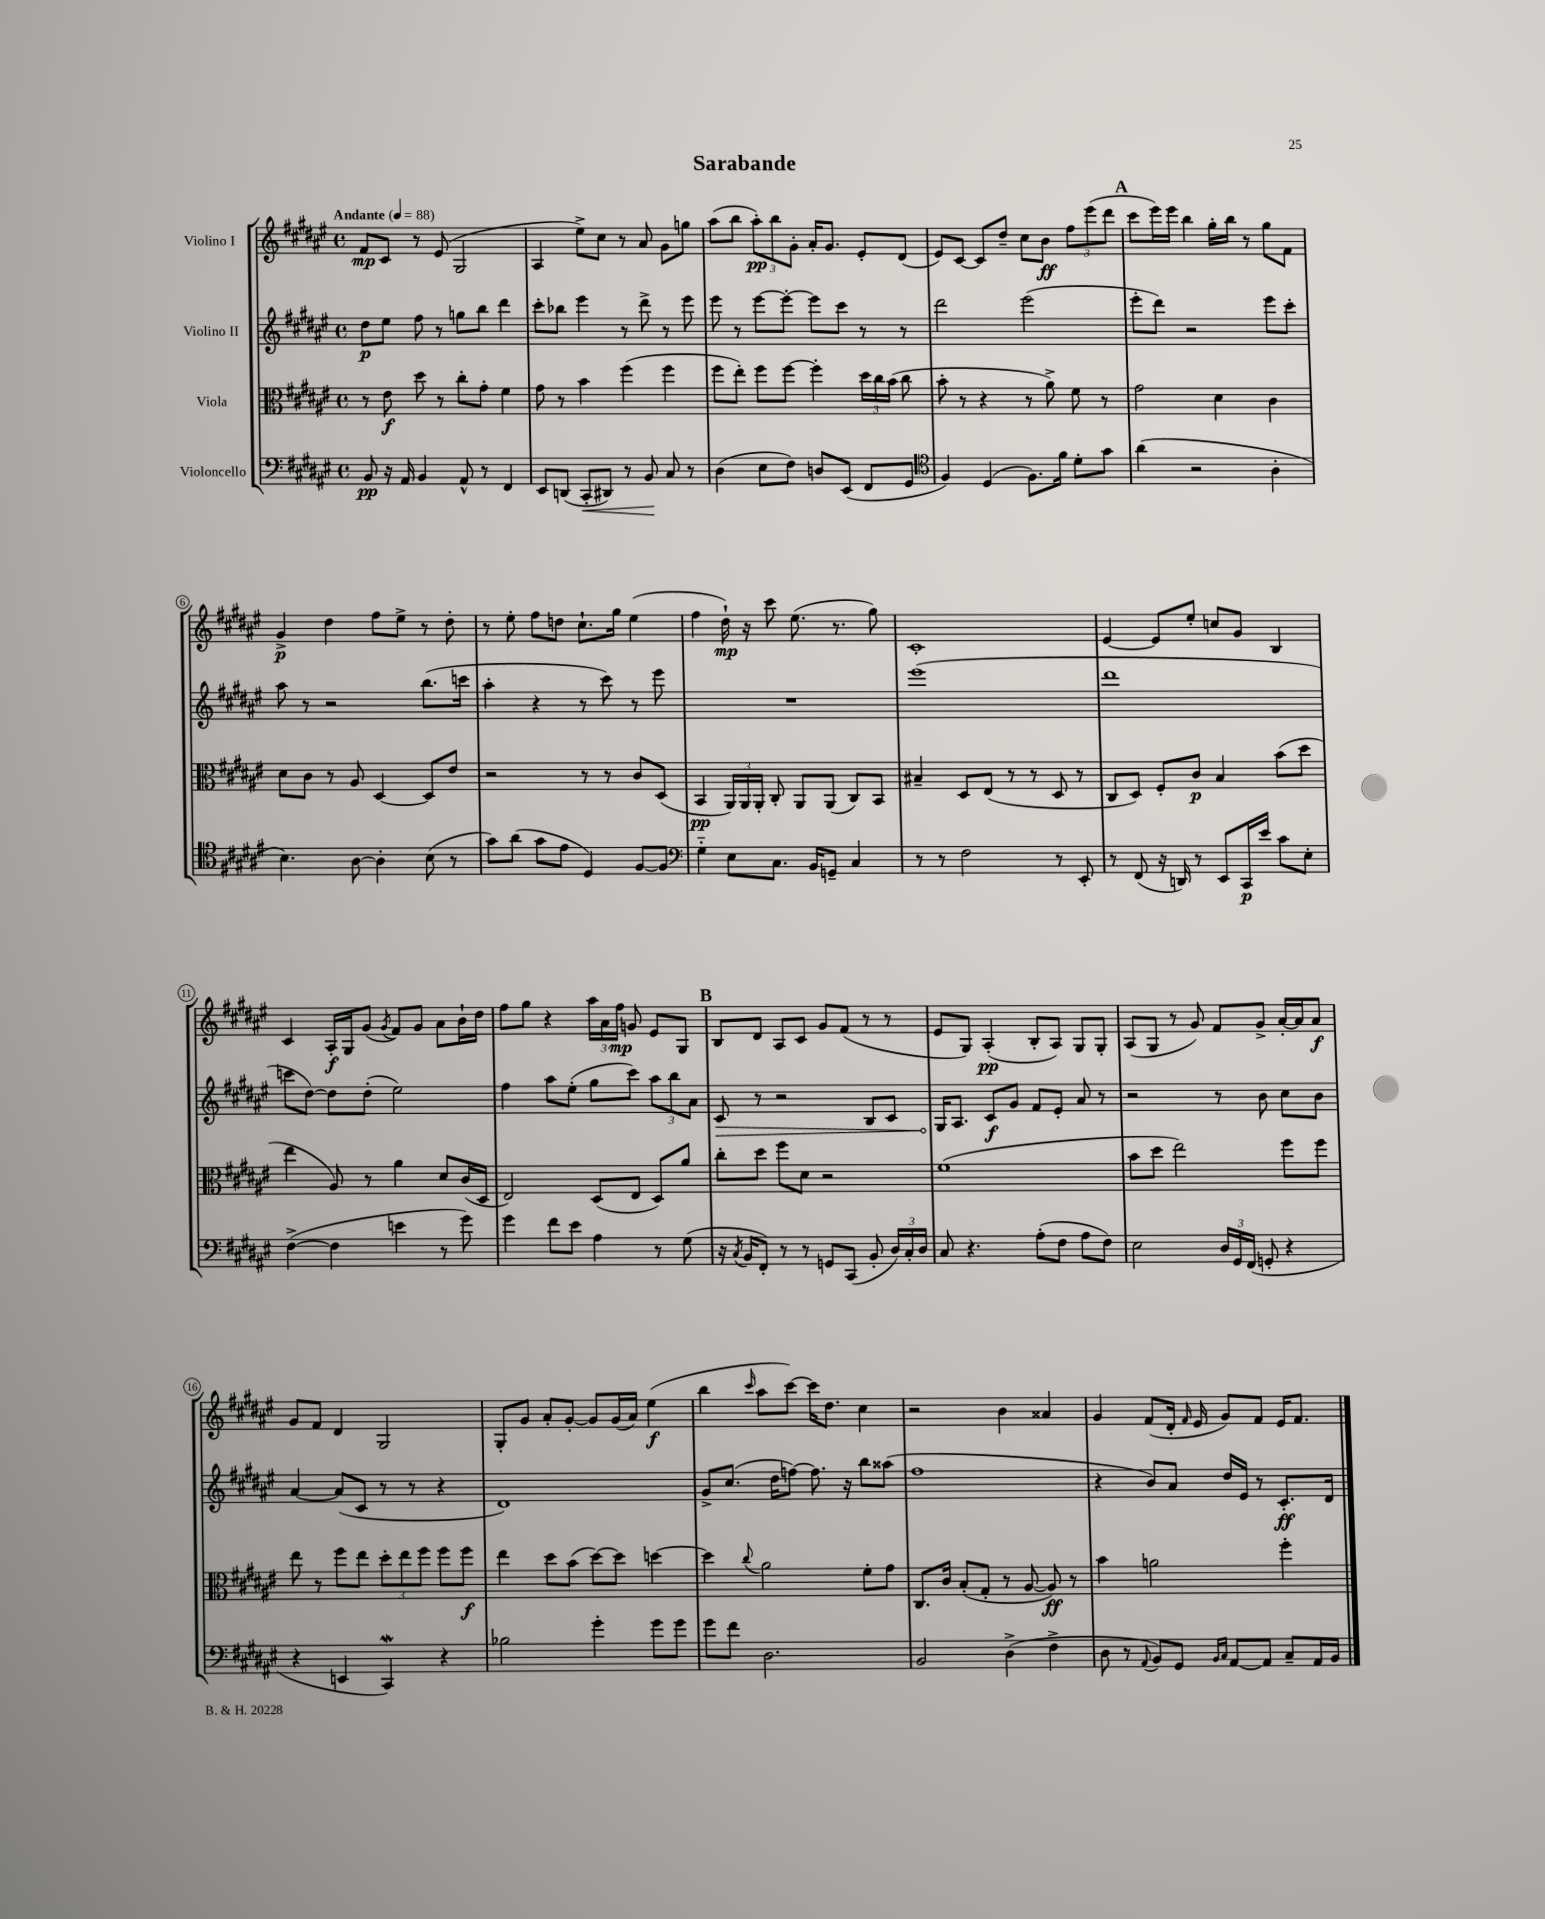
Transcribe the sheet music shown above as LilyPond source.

\header { title = "Sarabande" }
<<
\new StaffGroup <<
\new Staff = "s0" \with { instrumentName = "Violino I" } {
    \clef treble \key fis \major \defaultTimeSignature \time 4/4 \tempo "Andante" 4 = 88
    \autoBeamOff fis'8[\mp cis'8] r8 eis'8( gis2 |
    ais4 eis''8[->) cis''8] r8 ais'8 gis'8[ g''8] |
    ais''8[( b''8] \tuplet 3/2 { ais''8[-.\pp) b''8 gis'8]-. } ais'16[-. gis'8.] eis'8[-. dis'8]( |
    eis'8[) cis'8]~ cis'8[ dis''8]-- cis''8[ b'8]\ff \tuplet 3/2 { fis''8[ eis'''8( dis'''8] } |
    \mark \markup { \bold "A" } cis'''8[ eis'''16) eis'''16] b''4 gis''16[-. b''16] r8 gis''8[ fis'8] |
    gis'4->\p dis''4 fis''8[ eis''8]-> r8 dis''8-. |
    r8 eis''8-. fis''8[ d''8] cis''8.[-! gis''16] eis''4( |
    fis''4 dis''16-!\mp) r16 cis'''8 eis''8.( r8. gis''8) |
    cis'1-. |
    eis'4~ eis'8[ eis''8]-. c''8[ gis'8] b4 |
    cis'4 ais16[-.\f gis16 gis'8]( \acciaccatura { gis'8 } fis'8[) gis'8] ais'8[ b'16-! dis''16] |
    fis''8[ gis''8] r4 \tuplet 3/2 { ais''16[ ais'16 fis''16]\mp } g'8 eis'8[ gis8] |
    \mark \markup { \bold "B" } b8[ dis'8] ais8[ cis'8] gis'8[ fis'8]( r8 r8 |
    eis'8[ gis8]) ais4-.\pp( b8[-. ais8]) gis8[ gis8]-. |
    ais8[( gis8] r8 gis'8) fis'8[ gis'8]-> ais'16[~-. ais'16 ais'8]\f |
    gis'8[ fis'8] dis'4 gis2 |
    gis8[-. gis'8] ais'8[-. gis'8]~-. gis'8[ gis'16( ais'16]) eis''4\f( |
    b''4 \grace { cis'''16 } ais''8[ cis'''8]~) cis'''16[ dis''8.] cis''4 |
    r2 b'4 aisis'4 |
    gis'4 fis'8[( dis'16]-. \grace { fis'16 } eis'16 gis'8[) fis'8] eis'16[ fis'8.] \bar "|." |
}
\new Staff = "s1" \with { instrumentName = "Violino II" } {
    \clef treble \key fis \major \defaultTimeSignature \time 4/4
    \autoBeamOff dis''8[\p eis''8] fis''8 r8 g''8[ b''8] dis'''4 |
    cis'''8[-. bes''8] eis'''4 r8 dis'''8-> r8 eis'''8 |
    eis'''8 r8 eis'''8[~ eis'''8]~-. eis'''8[ cis'''8] r8 r8 |
    dis'''2 eis'''2( |
    \mark \markup { \bold "A" } eis'''8[-. dis'''8]) r2 eis'''8[ cis'''8]-. |
    ais''8 r8 r2 b''8.[( c'''16] |
    ais''4-. r4 r8 cis'''8) r8 eis'''8 |
    R1 |
    eis'''1( |
    dis'''1 |
    c'''8[ dis''8]~) dis''8[ dis''8]-.( eis''2) |
    fis''4 ais''8[ eis''8]-.( gis''8[ cis'''8]) \tuplet 3/2 { ais''8[ b''8 ais'8] } |
    \mark \markup { \bold "B" } \once \override Hairpin.circled-tip = ##t cis'8\> r8 r2 b8[ cis'8] |
    gis16[\! ais8.] cis'8[\f gis'8] fis'8[ eis'8]-. ais'8 r8 |
    r2 r8 b'8 cis''8[ b'8] |
    ais'4~ ais'8[( cis'8] r8 r8 r4 |
    dis'1) |
    gis'8[-> cis''8.]( dis''16[ f''8]~) f''8. r16 b''8[ aisis''8]( |
    fis''1 |
    r4 b'8[) ais'8] dis''16[ eis'16] r8 cis'8.[-.\ff dis'16] \bar "|." |
}
\new Staff = "s2" \with { instrumentName = "Viola" } {
    \clef alto \key fis \major \defaultTimeSignature \time 4/4
    \autoBeamOff r8 eis'8\f dis''8 r8 cis''8[-. gis'8]-. fis'4 |
    gis'8 r8 b'4 fis''4( fis''4 |
    fis''8[ eis''8]-.) fis''8[ fis''8]~ fis''4-. \tuplet 3/2 { dis''16[ cis''16 b'16]( } cis''8 |
    b'8-. r8 r4 r8 ais'8->) fis'8 r8 |
    \mark \markup { \bold "A" } gis'2 dis'4 cis'4 |
    dis'8[ cis'8] r8 ais8 dis4~ dis8[ eis'8] |
    r2 r8 r8 cis'8[ dis8]( |
    b,4\pp \tuplet 3/2 { ais,16[) ais,16 ais,16]-. } cis8-. ais,8[ ais,8]( cis8[) b,8] |
    bis4-- dis8[ eis8]( r8 r8 dis8 r8 |
    cis8[ dis8]) fis8[-. cis'8]\p b4 b'8[( dis''8] |
    eis''4 ais8) r8 ais'4 dis'8[ cis'16( dis16] |
    eis2) dis8[( eis8] dis8[) ais'8] |
    \mark \markup { \bold "B" } cis''8[-. dis''8] fis''8[ dis'8] r2 |
    fis'1( |
    b'8[ dis''8] eis''2) fis''8[ fis''8] |
    eis''8 r8 fis''8[ eis''8] \tuplet 3/2 { dis''8[-. eis''8 fis''8] } fis''8[ fis''8]\f |
    eis''4 dis''8[ b'8]( dis''8[~) dis''8] d''4~ |
    d''4 \appoggiatura { cis''8 } ais'2 fis'8[-. gis'8] |
    cis8.[ cis'16] b8[-.( gis8]-. r8 ais8~ ais8\ff) r8 |
    b'4 a'2 fis''4-. \bar "|." |
}
\new Staff = "s3" \with { instrumentName = "Violoncello" } {
    \clef bass \key fis \major \defaultTimeSignature \time 4/4
    \autoBeamOff b,8\pp r16 ais,16 b,4 ais,8-^ r8 fis,4 |
    eis,8[ d,8]( cis,8[-.\< dis,8]) r8 b,8\! cis8 r8 |
    dis4( eis8[ fis8]) d8[ eis,8]( fis,8[ gis,8] |
    \clef tenor fis4) dis4( fis8.[) fis'16] dis'8[-. gis'8] |
    \mark \markup { \bold "A" } ais'4( r2 ais4-. |
    b4.) ais8~ ais4-. b8( r8 |
    gis'8[) ais'8]( gis'8[ eis'8] dis4) fis8[~ fis8] |
    \clef bass gis4-_ eis8[ cis8.] b,16[ g,8]-- cis4 |
    r8 r8 fis2 r8 eis,8-. |
    r8 fis,8( r16 d,16) r8 eis,8[ cis,16\p eis'16] cis'8[ eis8]-. |
    fis4~->( fis4 e'4 r8 gis'8) |
    gis'4 fis'8[ eis'8] ais4 r8 gis8( |
    \mark \markup { \bold "B" } r16 \acciaccatura { cis8 } b,16[ fis,8]-.) r8 r8 g,8[ cis,8]( b,8-. \tuplet 3/2 { dis16[) cis16-. dis16] } |
    cis8 r4. ais8[-.( fis8] ais8[ fis8]) |
    eis2 \tuplet 3/2 { dis16[ gis,16 fis,16]( } g,8-. r4 |
    r4 e,4 cis,4\mordent) r4 |
    bes2 gis'4-. gis'8[ gis'8] |
    gis'8[ fis'8] dis2. |
    b,2 dis4->( fis4-> |
    dis8 r8 \appoggiatura { ais,8 } b,8[) gis,8] \grace { b,16[ cis16] } ais,8[~ ais,8] cis8[-- ais,16 b,16] \bar "|." |
}
>>
>>
\layout { \context { \Score \override BarNumber.stencil = #(make-stencil-circler 0.1 0.3 ly:text-interface::print) } }
